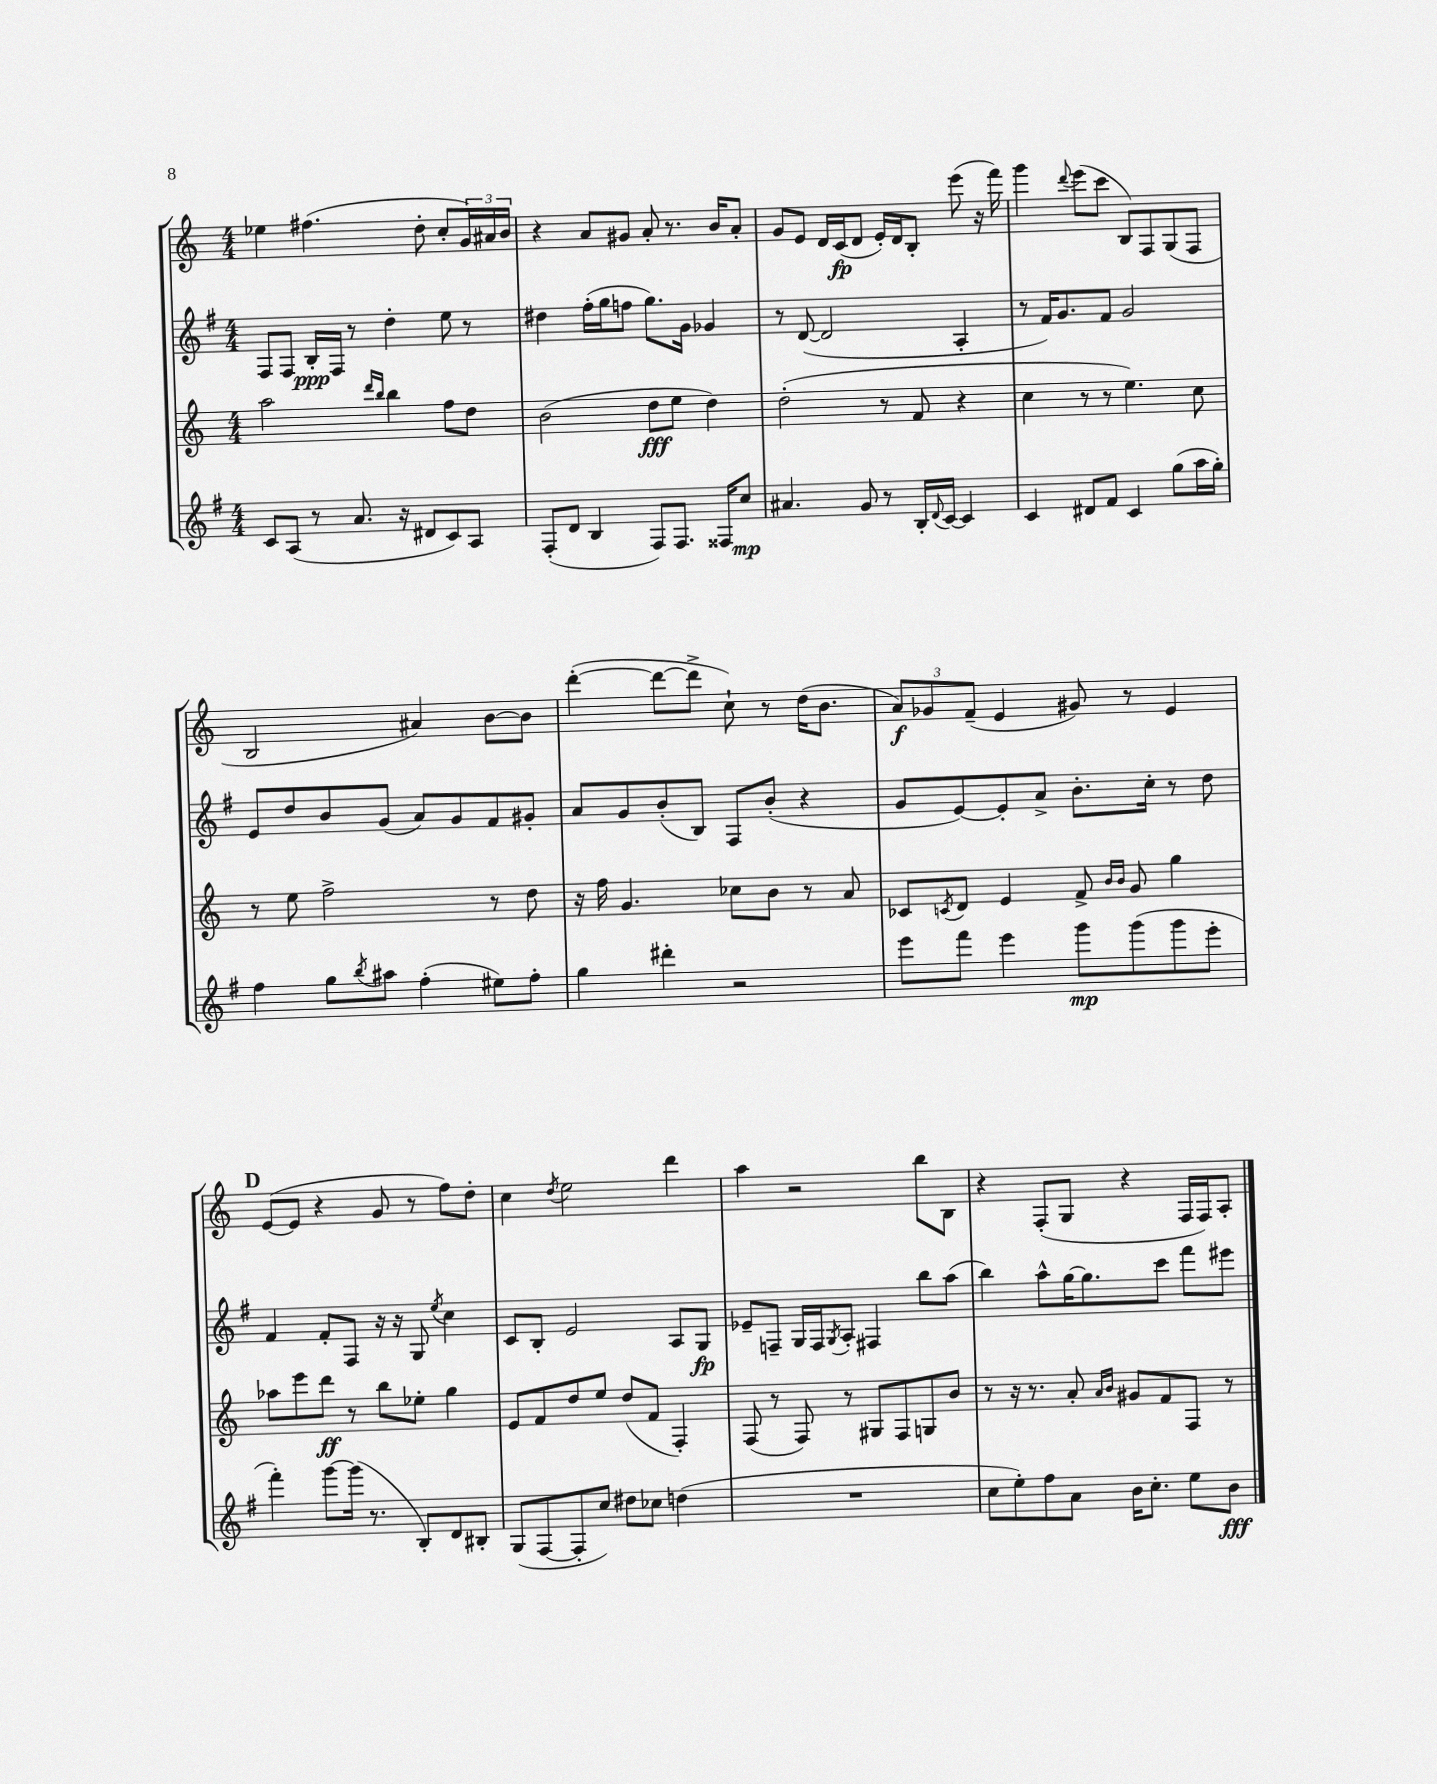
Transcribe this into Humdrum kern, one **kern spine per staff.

**kern	**kern	**kern	**kern
*staff4	*staff3	*staff2	*staff1
*clefG2	*clefG2	*clefG2	*clefG2
*k[f#]	*k[]	*k[f#]	*k[]
*M4/4	*M4/4	*M4/4	*M4/4
8c	2aa	8F#	4ee-
(8A	.	8F#	.
8r	.	16B'	(4.ff#
.	.	16F#	.
8.a	.	8r	.
.	16qqddd	.	.
.	16qqbb	.	.
.	4bb	4dd'	.
16r	.	.	.
8d#	.	.	8dd'
8c)	8ff	8ee	8cc'
8A	8dd	8r	24g)
.	.	.	24a#
.	.	.	24b
=	=	=	=
(8F#'	(2b	4dd#	4r
8d	.	.	.
4B	.	(16ff#'	8a
.	.	16gg	.
.	.	8ff	8g#
8F#)	8dd	8.gg)	8a'
8.F#	8ee	.	8.r
.	.	16g	.
.	4dd)	4g-	.
16F##	.	.	16b
8cc	.	.	8a'
=	=	=	=
4.a#	(2dd'	8r	8g
.	.	([8d	8e
.	.	2d]	16d
.	.	.	(16c
8g	.	.	8d
8r	8r	.	16e')
.	.	.	16d
16B'	8f	.	8B'
8qqd	.	.	.
[16c	.	.	.
4c]	4r	4A'	(8eee
.	.	.	16r
.	.	.	16fff)
=	=	=	=
4c	4cc	8r	4ggg
.	.	16f#)	.
.	.	8.g	.
.	.	.	8qqddd
8d#	8r	.	(8eee
8f#	8r	8f#	8ccc
4c	4.ee)	2g	8B)
.	.	.	8F
(8gg	.	.	(8G
16aa	8cc	.	8F
16gg')	.	.	.
=	=	=	=
4ff#	8r	8e	2B
.	8ee	8dd	.
8gg	2ff^	8b	.
8qbb	.	.	.
8aa#	.	(8g	.
(4ff#'	.	8a)	4a#)
.	.	8g	.
8ee#)	8r	8f#	[8b
8ff#'	8dd	8g#'	8b]
=	=	=	=
4gg	16r	8a	([4ddd'
.	16ff	.	.
.	4.g	8g	.
4ddd#'	.	(8b'	8ddd_
.	.	8B)	8ddd^]
2r	8cc-	8F#	8cc`)
.	8b	(8b'	8r
.	8r	4r	(16dd
.	.	.	8.b
.	8a	.	.
=	=	=	=
8eee	8c-	8g	12a)
.	.	.	12g-
.	8qc	.	.
8fff#	8d	[8e)	.
.	.	.	(12f~
4eee	4e	8e']	4e
.	.	8a^	.
8ggg	8f^	8.b'	8g#)
.	16qqb	.	.
.	16qqb	.	.
(8ggg	8g	.	8r
.	.	16cc'	.
8ggg	4gg	8r	4e
8eee'	.	8dd	.
=	=	=	=
4fff#')	8aa-	4f#	([8e
.	8eee	.	8e]
[8ggg	8ddd	8f#'	4r
(16ggg]	8r	8F#	.
8.r	.	.	.
.	8bb	16r	8g
.	.	16r	.
8B')	8ee-'	8G	8r
.	.	8qee	.
8d	4gg	4cc	8ff)
8B#'	.	.	8dd'
=	=	=	=
(8G	8e	8c	4cc
[8F#	8f	8B'	.
.	.	.	8qdd
8F#']	8dd	2e	2ee
8cc)	8ee	.	.
8dd#	(8dd	.	.
8cc-	8f	.	.
(4dd	4F')	8A	4ddd
.	.	8G	.
=	=	=	=
1r	(8F	8e-~	4aa
.	8r	8F~	.
.	8F)	16G	2r
.	.	16F	.
.	.	8qG	.
.	8r	8A'	.
.	8G#	4F#	.
.	8F	.	.
.	8G	8bb	8bb
.	8b	(8aa	8B
=	=	=	=
8cc	8r	4bb)	4r
8ee')	16r	.	.
.	8.r	.	.
8ff#	.	8aa^^	(8F'
8a	8a'	[16gg	8G
.	.	8.gg]	.
.	16qqa	.	.
.	16qqb	.	.
16b	8g#	.	4r
8.cc'	.	.	.
.	8f	8ccc	.
8ee	8F	8fff#	16F
.	.	.	16F)
8b	8r	8eee#	8A'
==	==	==	==
*-	*-	*-	*-
